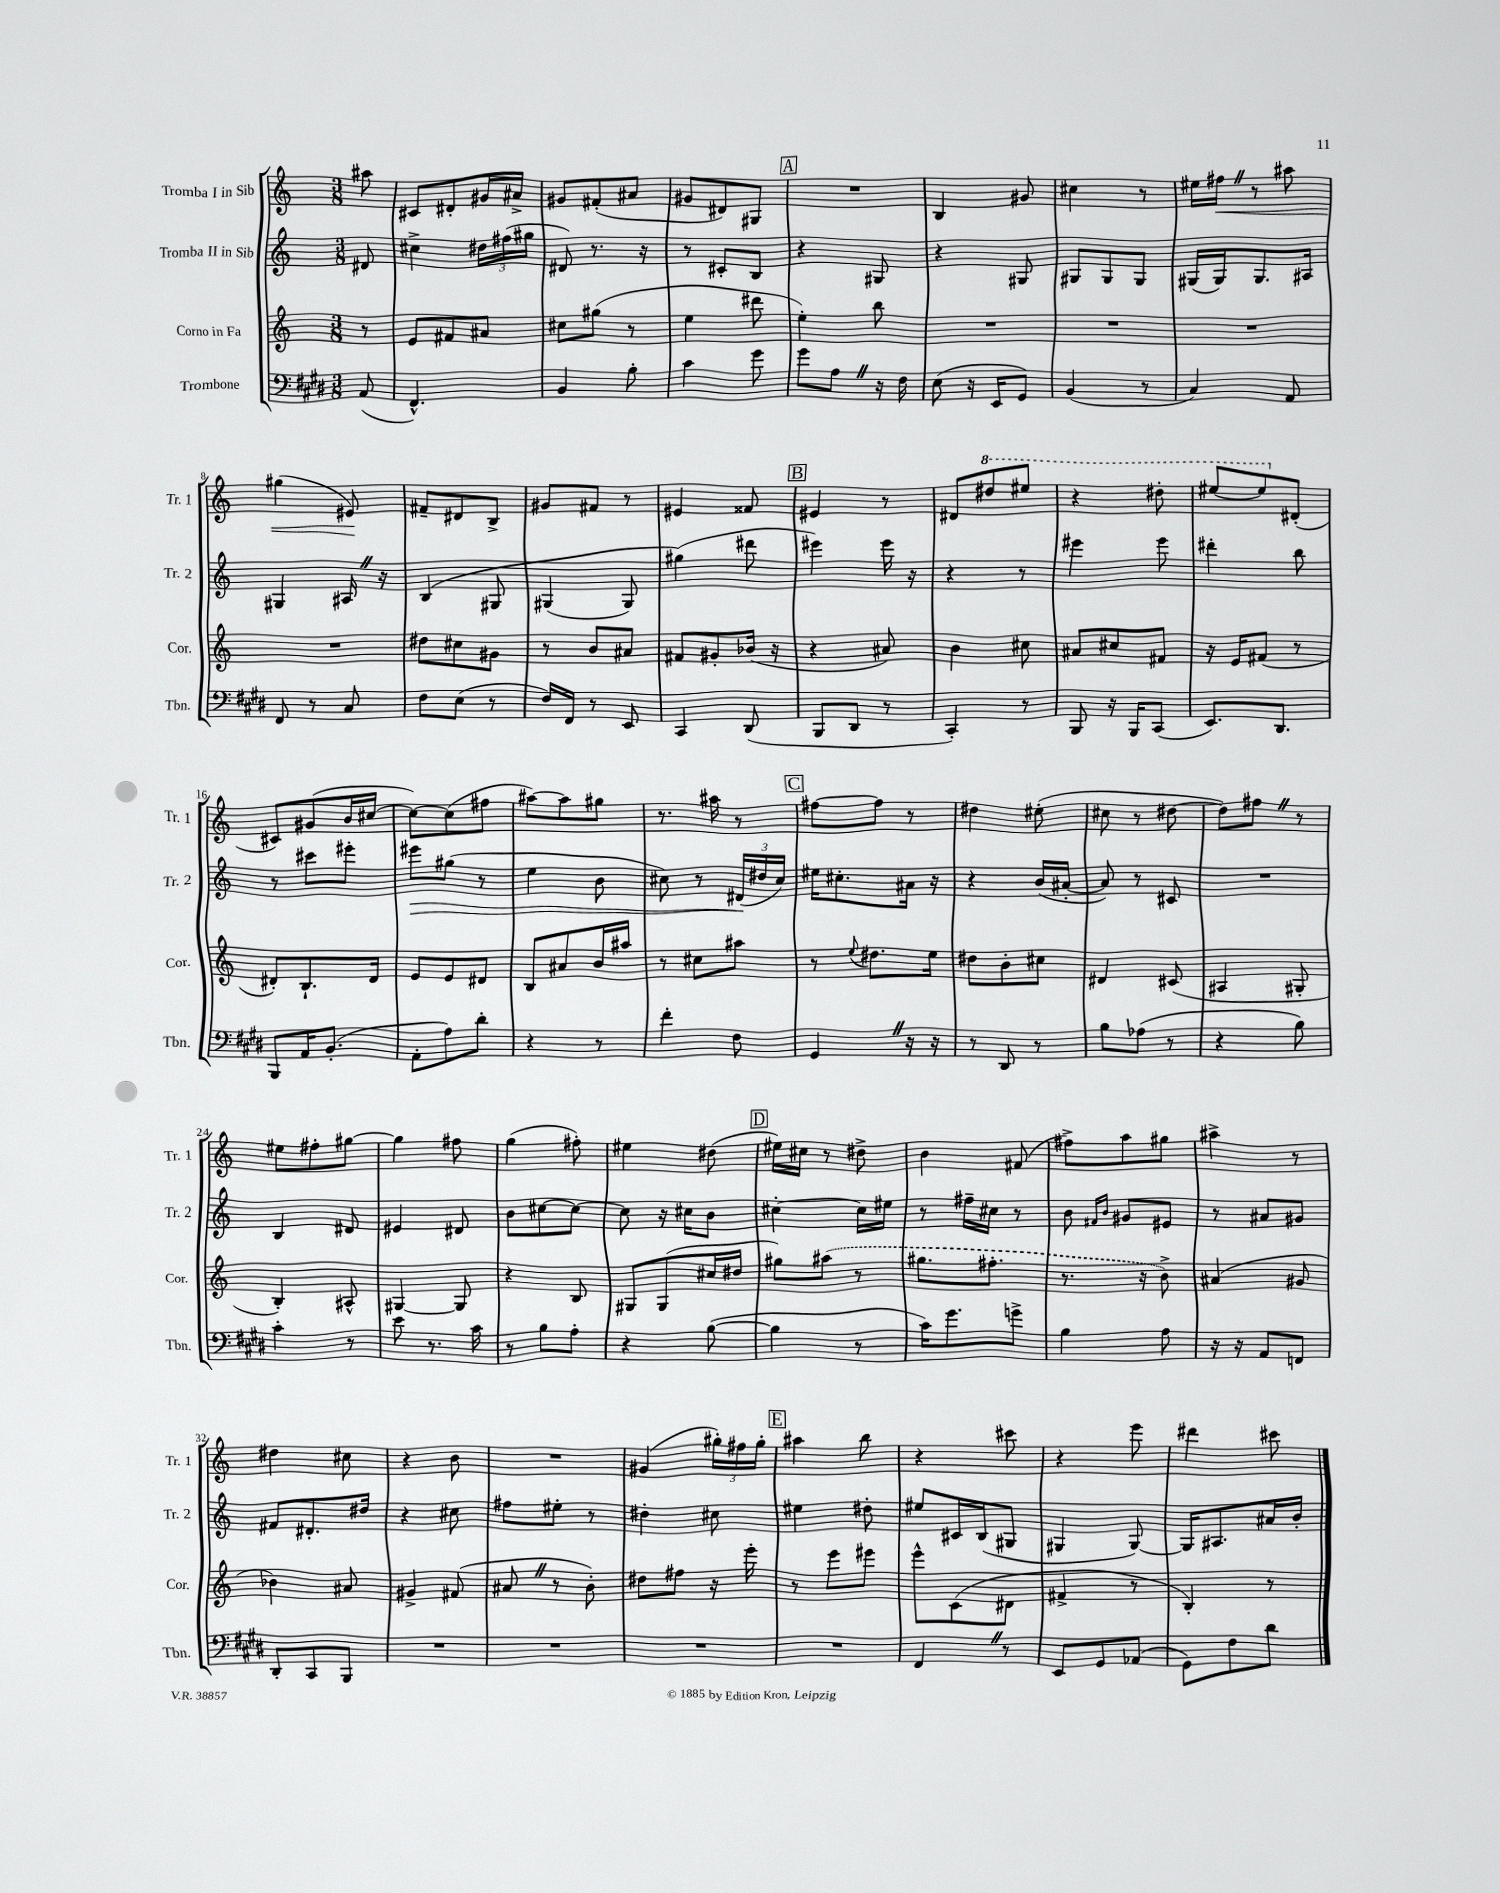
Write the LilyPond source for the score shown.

<<
\new StaffGroup <<
\new Staff = "s0" \with { instrumentName = "Tromba I in Sib" shortInstrumentName = "Tr. 1" } {
    \clef treble \key c \major \numericTimeSignature \time 3/8 \partial 8
    ais''8 |
    cis'8 dis'8-. gis'16 ais'16-> |
    gis'8 fis'8-.( ais'8 |
    gis'8 dis'8) gis8 |
    \mark \markup { \box "A" } R4. |
    b4 gis'8 |
    cis''4 r8 |
    eis''16 fis''16\< \once \override BreathingSign.text = \markup { \musicglyph "scripts.caesura.straight" } \breathe r8 ais''8 |
    gis''4( eis'8\!) |
    fis'8-- dis'8 b8-> |
    gis'8 fis'8 r8 |
    eis'4 fisis'8 |
    \mark \markup { \box "B" } eis'4 r8 |
    dis'8 \ottava #1 dis'''8 eis'''8 |
    r4 dis'''8-. |
    eis'''8~ eis'''8 \ottava #0 dis'8-.( |
    cis'8) gis'8( b'16 cis''16~ |
    cis''8~) cis''8( fis''8 |
    ais''8~) ais''8 gis''8 |
    r8. ais''16 r8 |
    \mark \markup { \box "C" } fis''8~ fis''8 r8 |
    dis''4 eis''8-.( |
    cis''8 r8 dis''8~ |
    dis''8) fis''8 \once \override BreathingSign.text = \markup { \musicglyph "scripts.caesura.straight" } \breathe r8 |
    eis''8 fis''8-. gis''8~ |
    gis''4 fis''8 |
    g''4( fis''8-.) |
    eis''4 dis''8( |
    \mark \markup { \box "D" } eis''16) cis''16 r8 dis''8-> |
    b'4 fis'8( |
    fis''8->) a''8 gis''8 |
    ais''4-> r8 |
    dis''4 cis''8 |
    r4 b'8 |
    R4. |
    gis'4( \tuplet 3/2 { gis''16-.) fis''16 gis''16-. } |
    \mark \markup { \box "E" } ais''4 b''8 |
    r4 cis'''8 |
    r4 e'''8 |
    dis'''4 cis'''8 \bar "|." |
}
\new Staff = "s1" \with { instrumentName = "Tromba II in Sib" shortInstrumentName = "Tr. 2" } {
    \clef treble \key c \major \numericTimeSignature \time 3/8 \partial 8
    dis'8 |
    cis''4-> \tuplet 3/2 { dis''16 fis''16( gis''16 } |
    dis'8) r8. r16 |
    r8 cis'8-. b8 |
    \mark \markup { \box "A" } r4 gis8 |
    r4 gis8 |
    gis8 gis8 gis8 |
    gis16( gis16) gis8. ais16 |
    gis4 ais16 \once \override BreathingSign.text = \markup { \musicglyph "scripts.caesura.straight" } \breathe r16 |
    b4\( gis8 |
    gis4( gis8) |
    gis''4(\) dis'''8 |
    \mark \markup { \box "B" } eis'''4) eis'''16 r16 |
    r4 r8 |
    eis'''4 eis'''8 |
    dis'''4-. b''8 |
    r8 cis'''8 eis'''8-. |
    eis'''8\> gis''8( r8 |
    e''4 b'8 |
    cis''8) r8 \tuplet 3/2 { dis'16\!( dis''16 cis''16) } |
    \mark \markup { \box "C" } eis''16 cis''8.-. ais'16 r16 |
    r4 b'16( ais'16~-. |
    ais'8) r8 cis'8 |
    R4. |
    b4 dis'8 |
    eis'4 dis'8 |
    b'8 cis''8~ cis''8~ |
    cis''8 r16 cis''16 b'8 |
    \mark \markup { \box "D" } cis''4~-. cis''16 eis''16 |
    r8 fis''16-- cis''16 r8 |
    b'8 \grace { fis'16 b'16 } gis'8 eis'8 |
    r8 ais'8 gis'8 |
    fis'8 dis'8.-. dis''16 |
    r4 cis''8 |
    fis''8 eis''8-. r8 |
    dis''4-. cis''8 |
    \mark \markup { \box "E" } eis''4 dis''8-. |
    eis''8 cis'16 b16( gis8 |
    gis4 gis8~) |
    gis16 ais8. ais'16 b'16-. \bar "|." |
}
\new Staff = "s2" \with { instrumentName = "Corno in Fa" shortInstrumentName = "Cor." } {
    \clef treble \key c \major \numericTimeSignature \time 3/8 \partial 8
    r8 |
    e'8 fis'8 ais'8 |
    cis''8 gis''8( r8 |
    e''4 dis'''8 |
    \mark \markup { \box "A" } e''4-.) b''8 |
    R4. |
    R4. |
    R4. |
    R4. |
    dis''8 cis''8 gis'8 |
    r8 b'8 ais'8 |
    fis'8 gis'8-. bes'16( r16 |
    \mark \markup { \box "B" } r4 ais'8) |
    b'4 cis''8 |
    ais'8 cis''8 fis'8 |
    r16 e'16 fis'8( r8 |
    dis'8-.) b8.-! dis'16 |
    e'8 e'8 dis'8 |
    b8 ais'8 b'16 ais''16 |
    r8 cis''8 ais''8 |
    \mark \markup { \box "C" } r8 \appoggiatura { e''8 } dis''8. e''16 |
    dis''8 b'8-. cis''8 |
    dis'4 cis'8( |
    ais4 gis8-. |
    b4-.) ais8-^ |
    gis4~ gis8 |
    r4 b8 |
    gis8 gis8( cis''16 dis''16 |
    \mark \markup { \box "D" } gis''8) \once \slurDashed ais''8( r8 |
    gis''8. fis''8.-. |
    r8. r16 b'8->) |
    ais'4( gis'8 |
    bes'4) ais'8 |
    gis'4-> fis'8( |
    ais'8 \once \override BreathingSign.text = \markup { \musicglyph "scripts.caesura.straight" } \breathe r8 b'8-.) |
    dis''8 fis''8 r16 e'''16-. |
    \mark \markup { \box "E" } r8 e'''8 eis'''8 |
    e'''8-^ c'8( dis'8 |
    fis'4-> r8 |
    b4-.) r8 \bar "|." |
}
\new Staff = "s3" \with { instrumentName = "Trombone" shortInstrumentName = "Tbn." } {
    \clef bass \key e \major \numericTimeSignature \time 3/8 \partial 8
    a,8( |
    fis,4.-^) |
    b,4 b8-. |
    cis'4 gis'8 |
    \mark \markup { \box "A" } gis'8 a8 \once \override BreathingSign.text = \markup { \musicglyph "scripts.caesura.straight" } \breathe r16 fis16 |
    e8( r16 e,16 gis,8) |
    b,4( r8 |
    cis4) a,8 |
    fis,8 r8 cis8 |
    fis8 e8( r8 |
    fis16) fis,16 r8 e,8 |
    cis,4 dis,8( |
    \mark \markup { \box "B" } b,,8 dis,8 r8 |
    cis,4-.) r8 |
    b,,8 r16 b,,16 cis,8( |
    e,8.) dis,8. |
    b,,8 a,16 b,8.-.( |
    a,8-. a8) dis'8-. |
    r4 r8 |
    fis'4-. fis8 |
    \mark \markup { \box "C" } gis,4 \once \override BreathingSign.text = \markup { \musicglyph "scripts.caesura.straight" } \breathe r16 r16 |
    r8 dis,8 r8 |
    b8 aes8( r8 |
    r4 b8) |
    cis'4-. r8 |
    e'8 r8. cis'16 |
    r8 b8 a8-. |
    r4 b8~( |
    \mark \markup { \box "D" } b4 r8 |
    cis'16) gis'8. g'8-> |
    b4 a8 |
    r16 r16 a,8 f,8 |
    dis,8-. cis,8 b,,8 |
    R4. |
    R4. |
    R4. |
    \mark \markup { \box "E" } R4. |
    fis,4 \once \override BreathingSign.text = \markup { \musicglyph "scripts.caesura.straight" } \breathe r8 |
    e,8 gis,8 aes,8( |
    gis,8) fis8 dis'8 \bar "|." |
}
>>
>>
